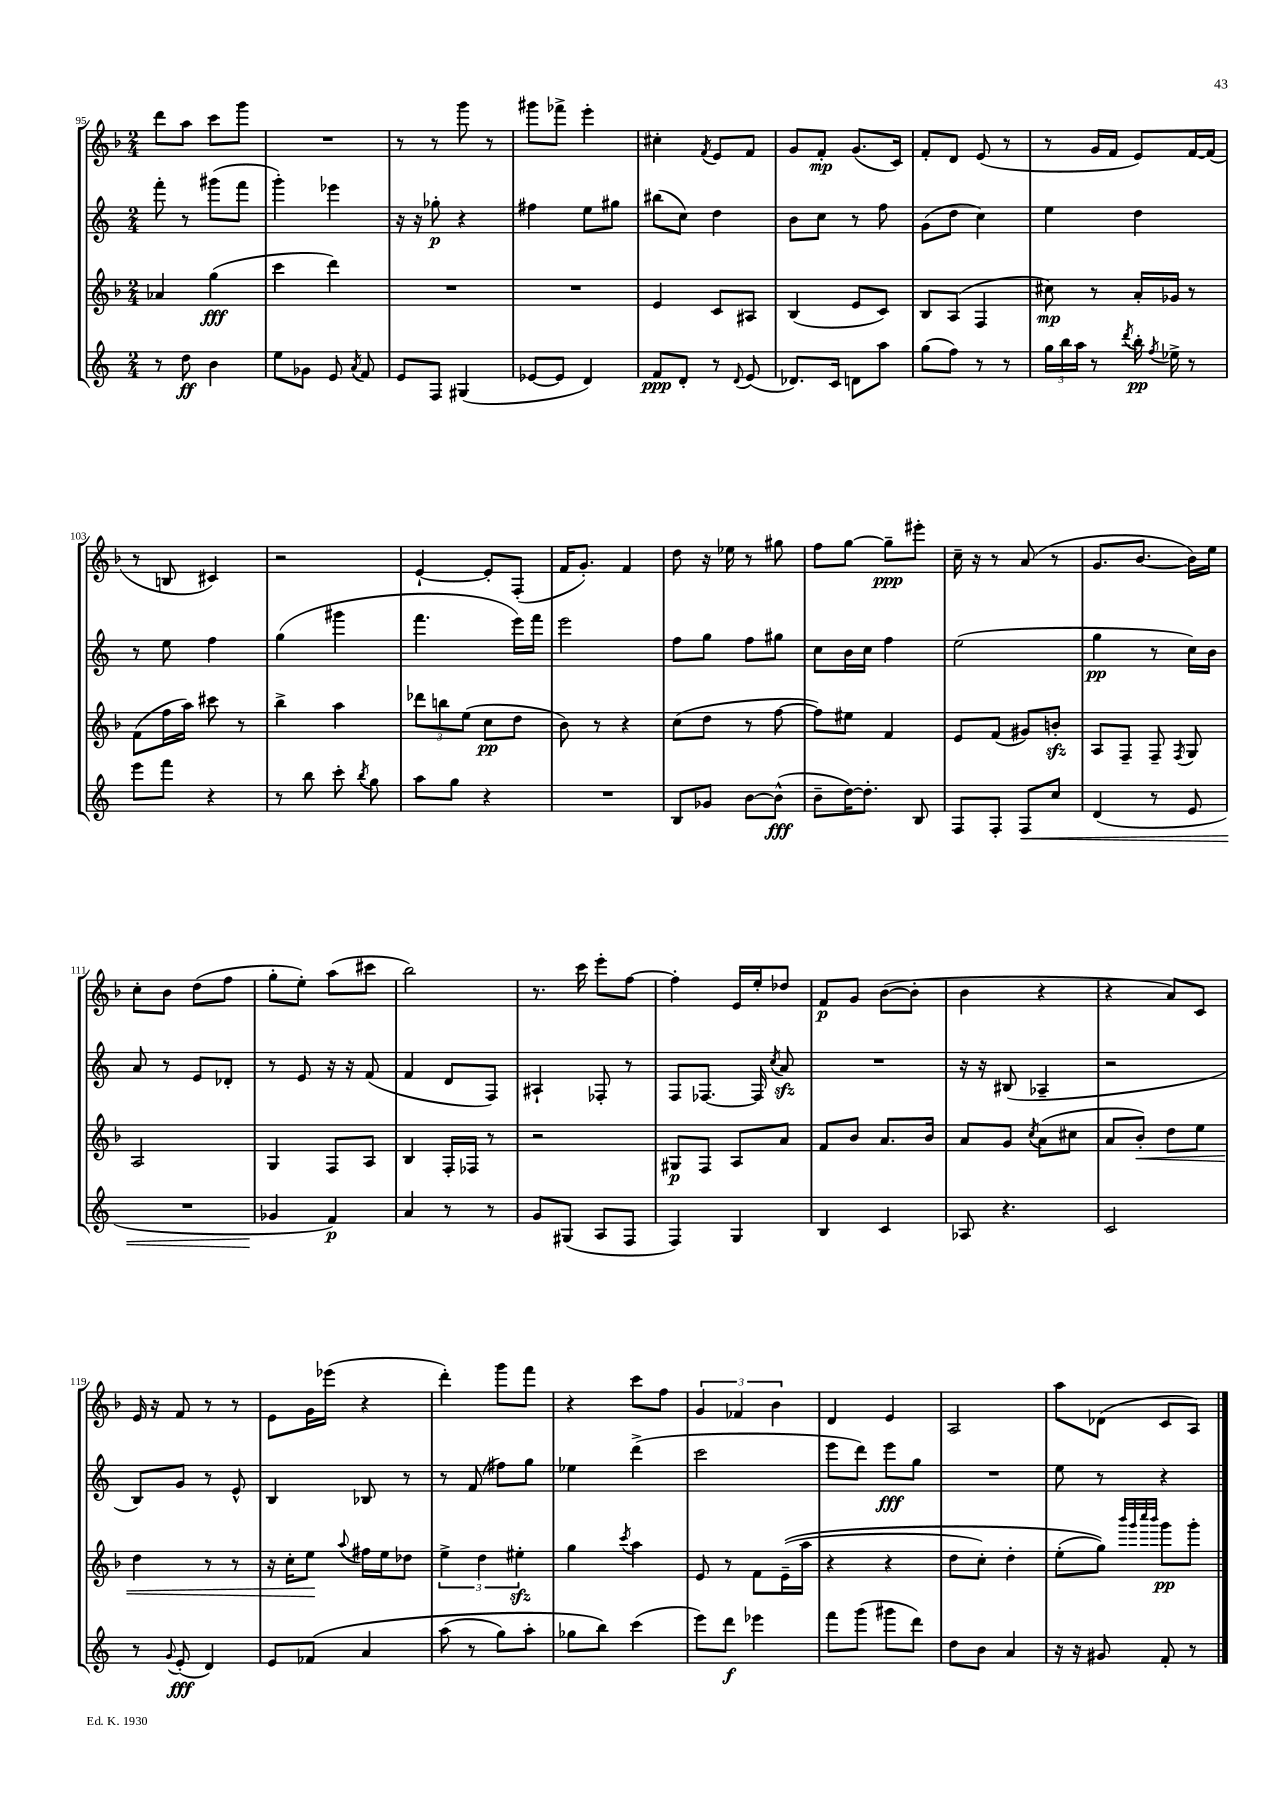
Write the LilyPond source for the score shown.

<<
\new StaffGroup <<
\new Staff = "s0" {
    \clef treble \key f \major \numericTimeSignature \time 2/4
    \autoBeamOff d'''8[ a''8] c'''8[ g'''8] |
    R2 |
    r8 r8 g'''8 r8 |
    gis'''8[ fes'''8]-> e'''4-. |
    cis''4-. \acciaccatura { f'8 } e'8[ f'8] |
    g'8[ f'8]-.\mp g'8.[( c'16]) |
    f'8[-. d'8] e'8( r8 |
    r8 g'16[ f'16] e'8[) f'16~ f'16]( |
    r8 b8 cis'4) |
    r2 |
    e'4~-! e'8[-. f8]-.( |
    f'16[ g'8.]-.) f'4 |
    d''8 r16 ees''16 r8 gis''8 |
    f''8[ g''8]~ g''8[--\ppp eis'''8]-. |
    c''16-- r16 r8 a'8( r8 |
    g'8.[ bes'8.]~ bes'16[) e''16] |
    c''8[-. bes'8] d''8[( f''8] |
    g''8[-. e''8]-.) a''8[( cis'''8] |
    bes''2) |
    r8. c'''16 e'''8[-. f''8]~ |
    f''4-. e'16[ e''16-. des''8] |
    f'8[\p g'8] bes'8[~( bes'8]-. |
    bes'4 r4 |
    r4 a'8[) c'8] |
    e'16 r16 f'8 r8 r8 |
    e'8[ g'16 ees'''16]( r4 |
    d'''4-.) g'''8[ f'''8] |
    r4 c'''8[ f''8] |
    \tuplet 3/2 { g'4 fes'4 bes'4 } |
    d'4 e'4 |
    a2 |
    a''8[ des'8]( c'8[ a8]) \bar "|." |
}
\new Staff = "s1" {
    \clef treble \key c \major \numericTimeSignature \time 2/4
    \autoBeamOff f'''8-. r8 gis'''8[( f'''8] |
    g'''4-.) ees'''4 |
    r16 r16 ges''8-.\p r4 |
    fis''4 e''8[ gis''8] |
    bis''8[( c''8]) d''4 |
    b'8[ c''8] r8 f''8 |
    g'8[( d''8] c''4) |
    e''4 d''4 |
    r8 e''8 f''4 |
    g''4( gis'''4 |
    f'''4. e'''16[) f'''16] |
    e'''2 |
    f''8[ g''8] f''8[ gis''8] |
    c''8[ b'16 c''16] f''4 |
    e''2( |
    g''4\pp r8 c''16[) b'16] |
    a'8 r8 e'8[ des'8]-. |
    r8 e'8 r16 r16 f'8( |
    f'4 d'8[ f8]) |
    ais4-! fes8-. r8 |
    f8[ fes8.]~ fes16 \acciaccatura { c''8 } a'8\sfz |
    R2 |
    r16 r16 bis8( aes4-- |
    r2 |
    b8[) g'8] r8 e'8-^ |
    b4 bes8 r8 |
    r8 f'8( fis''8[) g''8] |
    ees''4 d'''4->( |
    c'''2 |
    e'''8[ d'''8]) e'''8[\fff g''8] |
    R2 |
    e''8 r8 r4 \bar "|." |
}
\new Staff = "s2" {
    \clef treble \key f \major \numericTimeSignature \time 2/4
    \autoBeamOff aes'4 g''4\fff( |
    c'''4 d'''4) |
    R2 |
    R2 |
    e'4 c'8[ ais8] |
    bes4( e'8[ c'8]) |
    bes8[ a8]( f4 |
    cis''8\mp) r8 a'16[-. ges'16] r8 |
    f'8[( f''16 a''16]) cis'''8 r8 |
    bes''4-> a''4 |
    \tuplet 3/2 { des'''8[ b''8 e''8]( } c''8[\pp d''8] |
    bes'8) r8 r4 |
    c''8[( d''8] r8 f''8~ |
    f''8[) eis''8] f'4 |
    e'8[ f'8]( gis'8[) b'8]-.\sfz |
    a8[ f8]-- f8-- \acciaccatura { f8 } g8 |
    a2 |
    g4 f8[ a8] |
    bes4 f16[-. fes16] r8 |
    r2 |
    gis8[\p f8] a8[ a'8] |
    f'8[ bes'8] a'8.[ bes'16] |
    a'8[ g'8] \acciaccatura { c''8 } a'8[( cis''8] |
    a'8[ bes'8]-.\<) d''8[ e''8] |
    d''4 r8 r8 |
    r16 c''16[-. e''8]\! \appoggiatura { a''8 } fis''16[ e''16 des''8] |
    \tuplet 3/2 { e''4-> d''4 eis''4-.\sfz } |
    g''4 \acciaccatura { c'''8 } a''4 |
    e'8 r8 f'8[ e'16--(\( a''16] |
    r4 r4 |
    d''8[ c''8]-.) d''4-. |
    e''8[-.( g''8])\) \grace { bes'''32[ g'''32 c''''32 bes'''32] } g'''8[\pp g'''8]-. \bar "|." |
}
\new Staff = "s3" {
    \clef treble \key c \major \numericTimeSignature \time 2/4
    \autoBeamOff r8 d''8\ff b'4 |
    e''8[ ges'8] e'8 \acciaccatura { a'8 } f'8 |
    e'8[ f8] gis4( |
    ees'8[~ ees'8] d'4) |
    f'8[\ppp d'8]-. r8 \appoggiatura { d'8 } e'8( |
    des'8.[) c'16] d'8[ a''8] |
    g''8[( f''8]) r8 r8 |
    \tuplet 3/2 { g''16[ b''16 a''16] } r8 \acciaccatura { d'''8 } b''16-.\pp \acciaccatura { f''8 } ees''16-> r8 |
    e'''8[ f'''8] r4 |
    r8 b''8 c'''8-. \acciaccatura { b''8 } g''8 |
    a''8[ g''8] r4 |
    R2 |
    b8[ ges'8] b'8[~ b'8]-^\fff( |
    b'8[-- d''16~) d''8.]-. b8 |
    f8[ f8]-. f8[\< c''8] |
    d'4( r8 e'8 |
    R2 |
    ges'4\! f'4\p) |
    a'4 r8 r8 |
    g'8[ gis8]( a8[ f8] |
    f4) g4 |
    b4 c'4 |
    aes8 r4. |
    c'2 |
    r8 \appoggiatura { g'8 } e'8-.\fff( d'4) |
    e'8[ fes'8]\( a'4 |
    a''8( r8 g''8[) a''8]-. |
    ges''8[ b''8]\) c'''4( |
    e'''8[) d'''8]\f ees'''4 |
    f'''8[ g'''8]( gis'''8[ d'''8]) |
    d''8[ b'8] a'4 |
    r16 r16 gis'8 f'8-. r8 \bar "|." |
}
>>
>>
\layout { \context { \Score currentBarNumber = #95 } }
